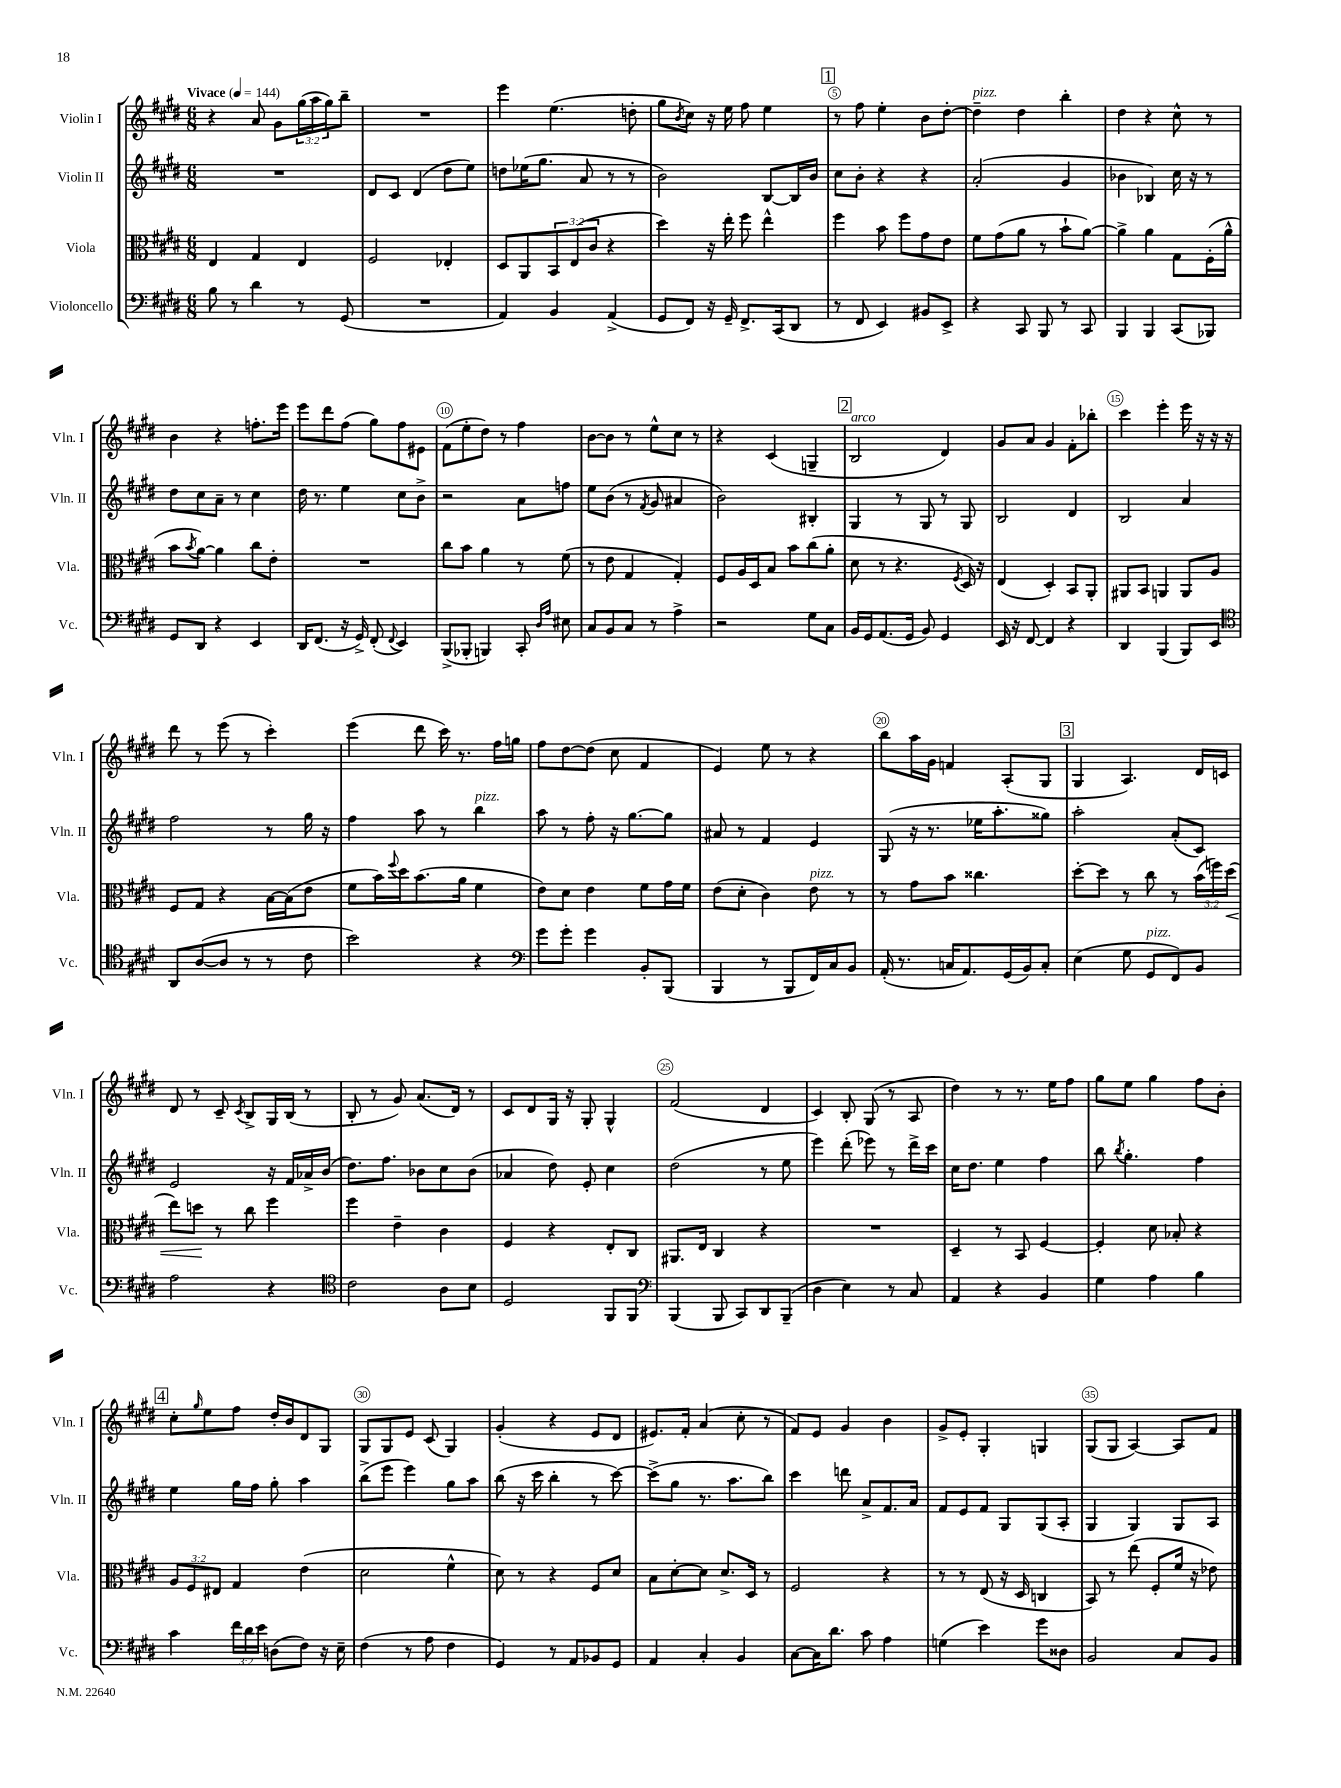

**kern	**kern	**dynam	**kern	**kern
*part4	*part3	*part3	*part2	*part1
*staff4	*staff3	*staff3	*staff2	*staff1
*I"Violoncello	*I"Viola	*	*I"Violin II	*I"Violin I
*I'Vc.	*I'Vla.	*	*I'Vln. II	*I'Vln. I
*clefF4	*clefC3	*	*clefG2	*clefG2
*k[f#c#g#d#]	*k[f#c#g#d#]	*	*k[f#c#g#d#]	*k[f#c#g#d#]
*M6/8	*M6/8	*	*M6/8	*M6/8
*MM144	*MM144	*	*MM144	*MM144
=1	=1	=1	=1	=1
!	!	!	!	!LO:TX:a:B:t=Vivace
8B\	4E/	.	2.r	4r
8r	.	.	.	.
4d#\	4G#/	.	.	8a/
.	.	.	.	8g#\L
8r	4E/	.	.	(24gg#\L
.	.	.	.	24aa\
.	.	.	.	24gg#\J)
(8GG#/	.	.	.	8bb~\J
=2	=2	=2	=2	=2
2.r	2F#/	.	8d#/L	2.r
.	.	.	8c#/J	.
.	.	.	(4d#/	.
.	4E-X'/	.	8dd#\L	.
.	.	.	8ee\J)	.
=3	=3	=3	=3	=3
4AA/)	8D#/L	.	8ddn\L	4eee\
.	8AA/	.	(16ee-X\K	.
.	.	.	8.gg#\J	.
4BB/	12BB/	.	.	(4.ee\
.	(12E/	.	.	.
.	.	.	8a/	.
.	12c#/J	.	.	.
(4AA^/	4r	.	8r	.
.	.	.	8r	8ddn'\
=4	=4	=4	=4	=4
8GG#/L	4dd#\)	.	2b\)	8gg#\L
.	.	.	.	8qb/
8FF#/J)	.	.	.	8cc#\J)
16r	16r	.	.	16r
16GG#~/	16ee'\	.	.	16ee\
8.FF#^/L	8ff#\	.	.	8ff#\
.	4ee^^\	.	[8B/L	4ee\
(16CC#/k	.	.	.	.
8DD#/J	.	.	16B/L]	.
.	.	.	16b/JJ	.
!!LO:REH:place=s1:t=1
=5	=5	=5	=5	=5
8r	4ff#\	.	8cc#\L	8r
8FF#/	.	.	8b'\J	8ff#\
4EE/)	8b\	.	4r	4ee'\
.	8ff#\L	.	.	.
8BB#X/L	8g#\	.	4r	8b\L
8EE^/J	8e\J	.	.	[8dd#'\J
=6	=6	=6	=6	=6
!	!	!	!	!LO:TX:a:i:t=pizz.
4r	8f#\L	.	(2a'/	4dd#~\]
.	(8g#\	.	.	.
8CC#/	8a\J	.	.	4dd#\
8BBB/	8r	.	.	.
8r	8b`\L	.	4g#/	4bb'\
8CC#/	[8a\J)	.	.	.
=7	=7	=7	=7	=7
4BBB/	4a^\]	.	4b-X\	4dd#\
4BBB/	4a\	.	4B-X/)	4r
(8CC#/L	8G#\L	.	16cc#\	8cc#^^\
.	.	.	16r	.
8BBB-X/J)	(16F#'\L	.	8r	8r
.	16a^^\JJ	.	.	.
!!LO:LB:g=z
=8	=8	=8	=8	=8
8GG#/L	8b\L	.	8dd#\L	4b\
.	8qb/	.	.	.
8DD#/J	[8a\J)	.	8cc#\	.
4r	4a\]	.	8a~\J	4r
.	.	.	8r	.
4EE/	8cc#\L	.	4cc#\	8.ffn'\L
.	8e'\J	.	.	.
.	.	.	.	16eee\Jk
=9	=9	=9	=9	=9
16DD#/KL	2.r	.	16dd#\	8eee\L
(8.FF#/J	.	.	8.r	.
.	.	.	.	8ddd#\
16r	.	.	4ee\	(8ff#\J
16GG#^/)	.	.	.	.
(8FF#'/	.	.	.	8gg#\L)
8qqFF#/	.	.	.	.
4EE/)	.	.	8cc#\L	8ff#\
.	.	.	8b^\J	8e#X\J
=10	=10	=10	=10	=10
(8BBB^/L	8cc#\L	.	2r	(8f#\L
8BBB-X'/J	8b\J	.	.	8ee'\
4BBBn/)	4a\	.	.	8dd#\J)
.	.	.	.	8r
8CC#'/	8r	.	8a\L	4ff#\
16qqD#/LL	.	.	.	.
16qqA/JJ	.	.	.	.
8E#X\	(8f#\	.	8ffn\J	.
=11	=11	=11	=11	=11
8C#/L	8r	.	8ee\L	[8b\L
8BB/	8e\	.	(8b\J	8b\J]
8C#/J	4G#/	.	8r	8r
.	.	.	8qf#/	.
8r	.	.	8g#/	8ee^^\L
4A^\	4G#'/)	.	4a#X/	8cc#\J
.	.	.	.	8r
=12	=12	=12	=12	=12
2r	8F#/L	.	2b\)	4r
.	16A/L	.	.	.
.	16D#/J	.	.	.
.	8B/J	.	.	(4c#/
.	8b\L	.	.	.
8G#\L	(8cc#\	.	4B#X'/	4Gn~/
8C#\J	8a'\J	.	.	.
!!LO:REH:place=s1:t=2
=13	=13	=13	=13	=13
!	!	!	!	!LO:TX:a:i:t=arco
16BB/LL	8d#\	.	4G#/	2B/
16GG#/J	.	.	.	.
(8.AA/	8r	.	.	.
.	4.r	.	8r	.
16GG#/Jk	.	.	.	.
8BB/)	.	.	8G#/	.
4GG#/	.	.	8r	4d#/)
.	8qF#/	.	.	.
.	16D#/)	.	8G#/	.
.	16r	.	.	.
=14	=14	=14	=14	=14
16EE/	(4E/	.	2B/	8g#/L
16r	.	.	.	.
[8FF#/	.	.	.	8a/J
4FF#/]	4D#'/)	.	.	4g#/
4r	8BB/L	.	4d#/	8f#'\L
.	8AA'/J	.	.	8bb-X'\J
=15	=15	=15	=15	=15
4DD#/	8AA#X/L	.	2B/	4ccc#\
.	8BB/J	.	.	.
(4BBB/	4AAn/	.	.	4eee'\
8BBB/L)	8AA/L	.	4a/	16eee\
.	.	.	.	16r
8EE/J	8A/J	.	.	16r
.	.	.	.	16r
!!LO:LB:g=z
=16	=16	=16	=16	=16
*clefC4	*	*	*	*
8AA/L	8F#/L	.	2ff#\	8ddd#\
([8A/	8G#/J	.	.	8r
8A/J]	4r	.	.	(8eee\
8r	.	.	.	8r
8r	[16B\LL	.	8r	4ccc#'\)
.	(16B\J]	.	.	.
8c#\	8e\J	.	16gg#\	.
.	.	.	16r	.
=17	=17	=17	=17	=17
2b\)	8f#\L	.	4ff#\	(4eee\
.	16b\L)	.	.	.
.	8qqff#/	.	.	.
.	16dd#\J	.	.	.
.	(8.b\	.	8aa\	8ddd#\
.	.	.	8r	16ccc#\)
.	16a\Jk	.	.	8.r
!	!	!	!LO:TX:a:i:t=pizz.	!
4r	4f#\	.	4bb\	.
.	.	.	.	16ff#\LL
.	.	.	.	16ggn\JJ
=18	=18	=18	=18	=18
*clefF4	*	*	*	*
8g#\L	8e\L)	.	8aa\	8ff#\L
8g#'\J	8d#\J	.	8r	[8dd#\
4g#\	4e\	.	8ff#'\	(8dd#\J]
.	.	.	16r	8cc#\
.	.	.	[8.gg#\L	.
8BB'/L	8f#\L	.	.	4f#/
(8BBB/J	16g#\L	.	8gg#\J]	.
.	16f#\JJ	.	.	.
=19	=19	=19	=19	=19
4BBB/	(8e\L	.	8a#X/	4e/)
.	8d#'\J	.	8r	.
8r	4c#\)	.	4f#/	8ee\
8BBB/L	.	.	.	8r
!	!LO:TX:a:i:t=pizz.	!	!	!
16FF#/L)	8e\	.	4e/	4r
16C#/J	.	.	.	.
8BB/J	8r	.	.	.
=20	=20	=20	=20	=20
(16AA'/	8r	.	(8G#/	8bb\L
8.r	.	.	.	.
.	8g#\L	.	16r	16aa\L
.	.	.	8.r	16g#\JJ
16Cn/KL	8b\J	.	.	4fn/
8.AA/)	.	.	.	.
.	4.cc##X\	.	16ee-X\KL	.
.	.	.	8.aa'\	.
(16GG#/L	.	.	.	(8A'/L
16BB/J)	.	.	.	.
8C'/J	.	.	8gg##X\J)	8G#/J
!!LO:REH:place=s1:t=3
=21	=21	=21	=21	=21
(4E\	[8dd#'\L	.	2aa'\	4G#/
.	8dd#\J]	.	.	.
8G#\	8r	.	.	4.A/)
!LO:TX:a:i:t=pizz.	!	!	!	!
8GG#/L	8cc#\	.	.	.
8FF#/)	8r	.	(8a'/L	.
8BB/J	(24b\LL	.	8c#/J)	16d#/LL
.	24ffn\)	.	.	.
.	.	.	.	16cn/JJ
!	!	!LO:HP:b	!	!
.	(24dd#\JJ	<	.	.
!!LO:LB:g=z
=22	=22	=22	=22	=22
2A\	8ee\L)	.	2e/	8d#/
.	8ddn\J	.	.	8r
.	8r	[	.	8c#~/
.	.	.	.	8qc#/
.	8cc#\	.	.	8B^/L
4r	4ff#\	.	16r	16G#/L
.	.	.	16f#/LL	(16B/JJ
.	.	.	16a-X^/	8r
.	.	.	(16b/JJ	.
=23	=23	=23	=23	=23
*clefC4	*	*	*	*
2c#\	4ff#\	.	8.dd#\L)	8B'/
.	.	.	.	8r
.	.	.	8.ff#\J	.
.	4e~\	.	.	8g#/)
.	.	.	8b-X\L	(8.a/L
8A\L	4c#\	.	8cc#\	.
.	.	.	.	16d#/Jk)
8B\J	.	.	(8b-\J	8r
=24	=24	=24	=24	=24
2D#/	4F#/	.	4a-X/	8c#/L
.	.	.	.	8d#/
.	4r	.	8dd#\)	16G#/Jk
.	.	.	.	16r
.	.	.	8e'/	8G#'/
8FF#/L	8E'/L	.	4cc#\	4G#^^/
8FF#/J	8C#/J	.	.	.
=25	=25	=25	=25	=25
*clefF4	*	*	*	*
(4BBB/	8.AA#X/L	.	(2dd#\	(2f#/
.	16E/Jk	.	.	.
8BBB/	4C#/	.	.	.
8CC#/L)	.	.	.	.
8DD#/	4r	.	8r	4d#/
(8BBB~/J	.	.	8ee\	.
=26	=26	=26	=26	=26
4D#\	2.r	.	4eee\)	4c#/)
4E\)	.	.	(8ddd#'\	8B'/
.	.	.	8eee-X\)	(8G#/
8r	.	.	8r	8r
8C#/	.	.	16ddd#^\LL	8A/
.	.	.	16ccc#\JJ	.
=27	=27	=27	=27	=27
4AA/	4D#~/	.	16cc#\KL	4dd#\)
.	.	.	8.dd#\J	.
4r	8r	.	4ee\	8r
.	8BB/	.	.	8.r
4BB/	[4F#/	.	4ff#\	.
.	.	.	.	16ee\KL
.	.	.	.	8ff#\J
=28	=28	=28	=28	=28
4G#\	4F#'/]	.	8bb\	8gg#\L
.	.	.	8qbb/	.
.	.	.	4.gg#'\	8ee\J
4A\	8d#\	.	.	4gg#\
.	8B-X'/	.	.	.
4B\	4r	.	4ff#\	8ff#\L
.	.	.	.	8b'\J
!!LO:LB:g=z
!!LO:REH:place=s1:t=4
=29	=29	=29	=29	=29
4c#\	12A/L	.	4ee\	8cc#'\L
.	12F#/	.	.	.
.	.	.	.	16qqgg#/
.	.	.	.	8ee\
.	12E#X/J	.	.	.
24f#\LL	4G#/	.	16gg#\LL	8ff#\J
24d#\	.	.	.	.
.	.	.	16ff#\JJ	.
24e\JJ	.	.	.	.
(8Dn\L	.	.	8gg#'\	16dd#'/LL
.	.	.	.	16b/J
8F#\J)	(4e\	.	4aa\	8d#/
16r	.	.	.	8G#/J
16E~\	.	.	.	.
=30	=30	=30	=30	=30
(4F#\	2d#\	.	(8bb^\L	8G#/L
.	.	.	8eee\J	8G#/
8r	.	.	4eee\)	8e/J
8A\	.	.	.	(8c#/
4F#\	4f#^^\	.	8gg#\L	4G#/)
.	.	.	8aa\J	.
=31	=31	=31	=31	=31
4GG#/)	8d#\)	.	(8bb\	(4g#'/
.	8r	.	16r	.
.	.	.	16ccc#\	.
8r	4r	.	4bb'\	4r
8AA/L	.	.	.	.
8BB-X/	8F#/L	.	8r	8e/L
8GG#/J	8d#/J	.	[8ccc#\)	8d#/J
=32	=32	=32	=32	=32
4AA/	8B\L	.	(8ccc#^\L]	8.e#X/L)
.	[8d#'\	.	8gg#\J	.
.	.	.	.	16f#'/Jk
4C#'/	8d#\J]	.	8.r	(4a/
.	8.d#^/L	.	.	.
.	.	.	8.aa\L	.
4BB/	.	.	.	8cc#'\
.	16D#/Jk	.	.	.
.	8r	.	8bb\J)	8r
=33	=33	=33	=33	=33
[8C#\L	2F#/	.	4ccc#\	8f#/L)
16C#\K]	.	.	.	8e/J
8.d#\J	.	.	.	.
.	.	.	8dddn\	4g#/
8c#\	.	.	8a^/L	.
4A\	4r	.	8.f#/	4b\
.	.	.	16a/Jk	.
=34	=34	=34	=34	=34
(4Gn\	8r	.	8f#/L	8g#^/L
.	8r	.	8e/	8e'/J
4e\)	(8E/	.	8f#/J	4G#'/
.	16r	.	8G#/L	.
.	16D#/	.	.	.
8g#\L	4Cn/	.	(8G#/	4Gn/
8D##X\J	.	.	8A'/J	.
=35	=35	=35	=35	=35
2BB/	8BB/)	.	4G#/	(8G#/L
.	8r	.	.	8G#/J
.	(8ee\	.	4G#/)	[4A/)
.	8F#'/L	.	.	.
8C#/L	16f#/Jk	.	8G#/L	8A/L]
.	16r	.	.	.
8BB/J	8e-X\)	.	8A/J	8f#/J
==	==	==	==	==
*-	*-	*-	*-	*-
